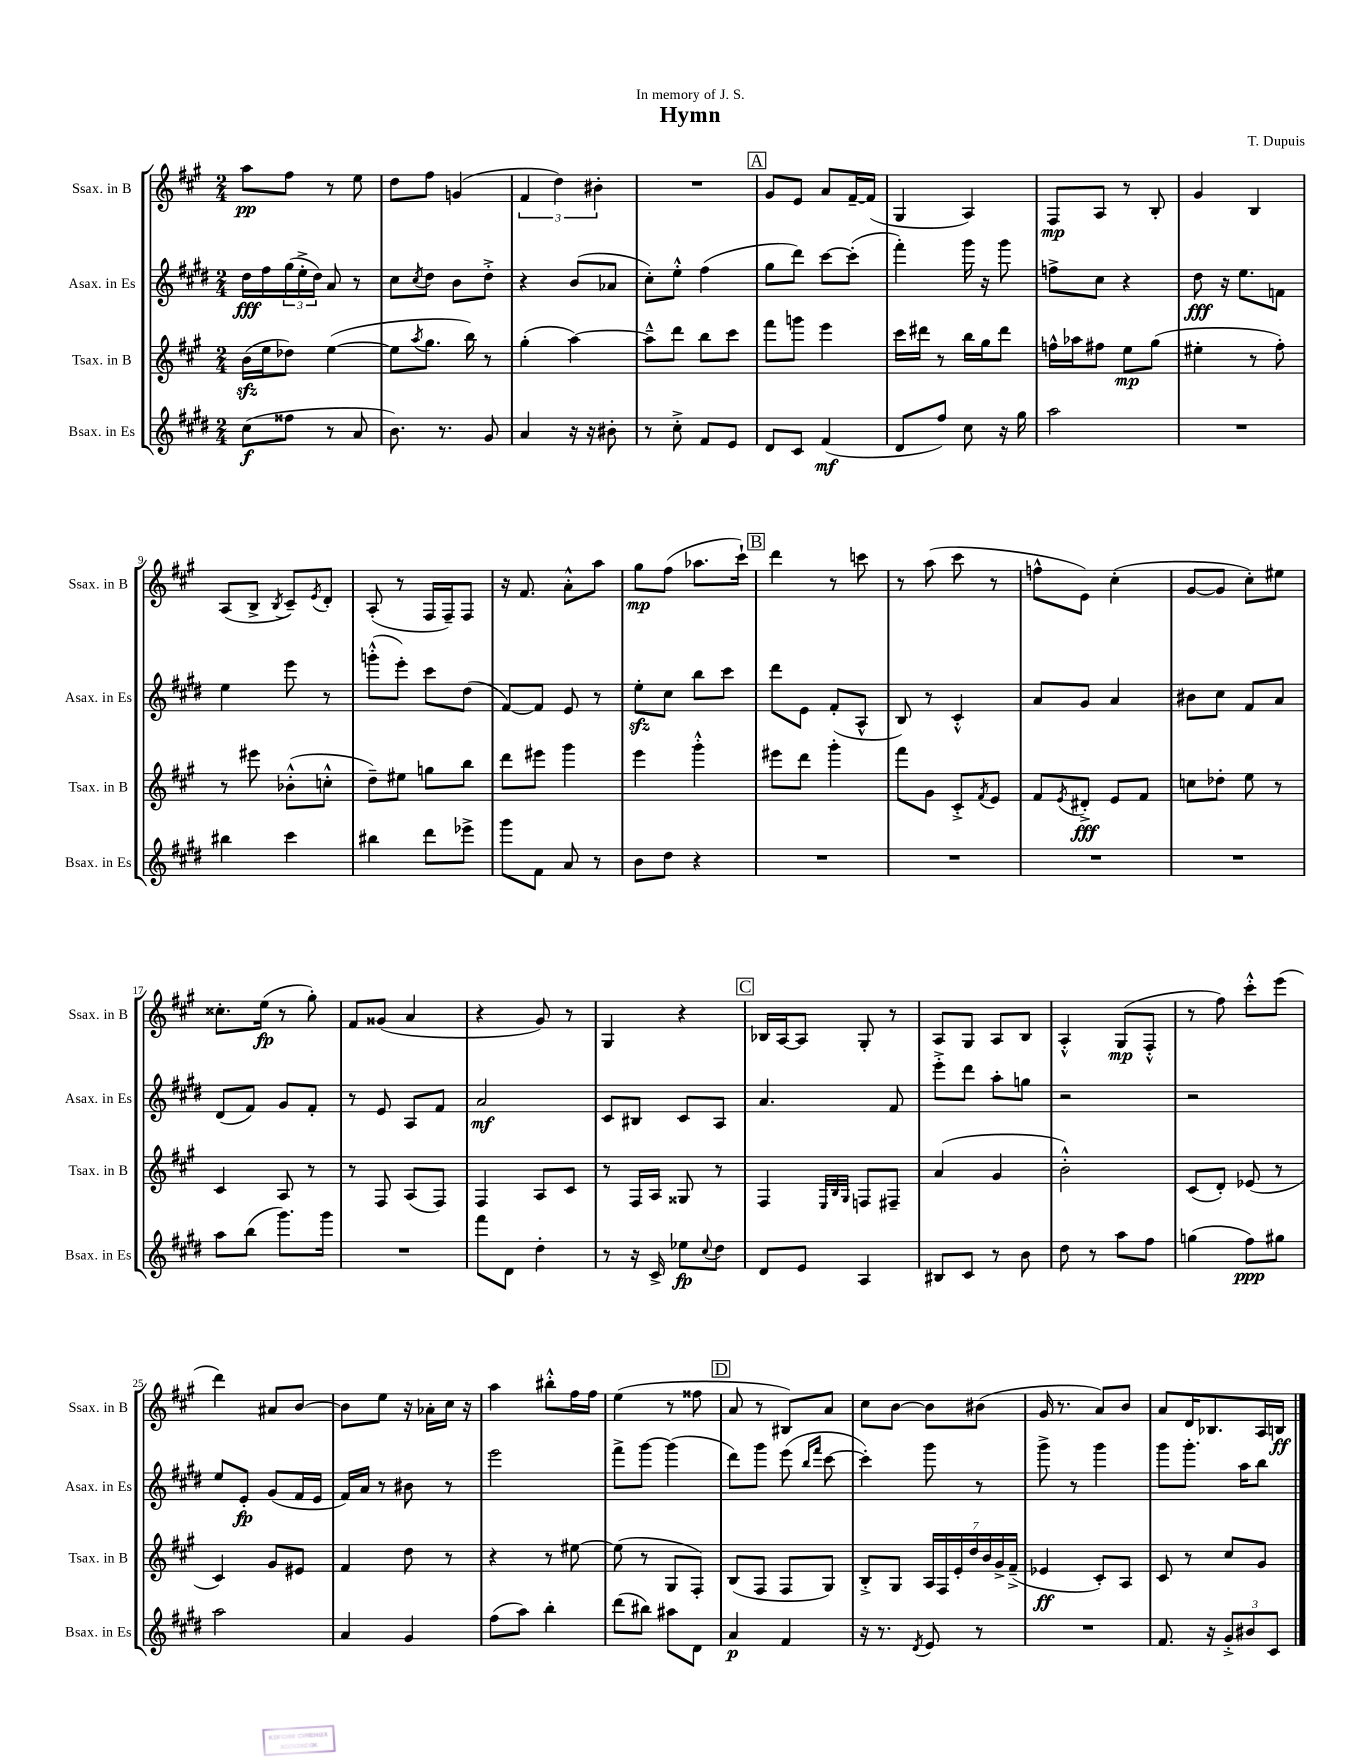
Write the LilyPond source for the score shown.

\header { title = "Hymn" composer = "T. Dupuis" dedication = "In memory of J. S." }
<<
\new StaffGroup <<
\new Staff = "s0" \with { instrumentName = "Ssax. in B" shortInstrumentName = "Ssax. in B" } {
    \clef treble \key a \major \numericTimeSignature \time 2/4
    a''8\pp fis''8 r8 e''8 |
    d''8 fis''8 g'4( |
    \tuplet 3/2 { fis'4 d''4) bis'4-. } |
    R2 |
    \mark \markup { \box "A" } gis'8 e'8 a'8 fis'16~-- fis'16( |
    gis4 a4) |
    fis8\mp a8 r8 b8-. |
    gis'4 b4 |
    a8( b8-> \acciaccatura { b8 } cis'8--) \acciaccatura { e'8 } d'8-. |
    a8-.( r8 fis16 fis16--) fis8 |
    r16 fis'8. a'8-.-^ a''8 |
    gis''8\mp fis''8( aes''8. cis'''16-!) |
    \mark \markup { \box "B" } d'''4 r8 c'''8 |
    r8 a''8( cis'''8 r8 |
    f''8-^ e'8) cis''4-.( |
    gis'8~ gis'8 cis''8-.) eis''8 |
    cisis''8.-. e''16\fp( r8 gis''8-.) |
    fis'8 gisis'8( a'4 |
    r4 gis'8) r8 |
    gis4 r4 |
    \mark \markup { \box "C" } bes16 a16~ a8 gis8-. r8 |
    a8 gis8 a8 b8 |
    a4-.-^ gis8\mp( fis8-.-^ |
    r8 fis''8) cis'''8-.-^ e'''8( |
    d'''4) ais'8 b'8~ |
    b'8 e''8 r16 aes'16-. cis''16 r16 |
    a''4 bis''8-.-^ fis''16 fis''16 |
    e''4( r8 fisis''8 |
    \mark \markup { \box "D" } a'8 r8 bis8) a'8 |
    cis''8 b'8~ b'8 bis'8( |
    gis'16 r8. a'8) b'8 |
    a'8 d'16 bes8. a16 b16\ff \bar "|." |
}
\new Staff = "s1" \with { instrumentName = "Asax. in Es" shortInstrumentName = "Asax. in Es" } {
    \clef treble \key e \major \numericTimeSignature \time 2/4
    dis''16\fff fis''16 \tuplet 3/2 { gis''16( e''16-.-> dis''16) } a'8 r8 |
    cis''8 \acciaccatura { cis''8 } dis''8 b'8 dis''8-.-> |
    r4 b'8( aes'8 |
    cis''8-.) e''8-.-^ fis''4( |
    \mark \markup { \box "A" } gis''8 dis'''8) cis'''8~ cis'''8-.( |
    fis'''4-.) gis'''16 r16 gis'''8 |
    f''8-> cis''8 r4 |
    dis''8\fff r16 e''8. f'8 |
    e''4 e'''8 r8 |
    g'''8-.-^( e'''8-.) cis'''8 dis''8( |
    fis'8~) fis'8 e'8 r8 |
    e''8-.\sfz cis''8 b''8 cis'''8 |
    \mark \markup { \box "B" } dis'''8 e'8 fis'8-.( a8-^ |
    b8) r8 cis'4-.-^ |
    a'8 gis'8 a'4 |
    bis'8 cis''8 fis'8 a'8 |
    dis'8( fis'8) gis'8 fis'8-. |
    r8 e'8 a8 fis'8 |
    a'2\mf |
    cis'8 bis8 cis'8 a8 |
    \mark \markup { \box "C" } a'4. fis'8 |
    e'''8-.-> dis'''8 a''8-. g''8 |
    r2 |
    r2 |
    e''8 e'8-.\fp gis'8( fis'16 e'16 |
    fis'16) a'16 r8 bis'8 r8 |
    e'''2 |
    fis'''8-> gis'''8~ gis'''4( |
    \mark \markup { \box "D" } dis'''8) gis'''8 e'''8( \grace { b''16 fis'''16 } cis'''8~ |
    cis'''4-.) gis'''8 r8 |
    gis'''8-> r8 gis'''4 |
    gis'''8 gis'''8.-. a''16 b''8 \bar "|." |
}
\new Staff = "s2" \with { instrumentName = "Tsax. in B" shortInstrumentName = "Tsax. in B" } {
    \clef treble \key a \major \numericTimeSignature \time 2/4
    b'16\sfz( e''16 des''8) e''4~( |
    e''8 \acciaccatura { a''8 } gis''8. b''16) r8 |
    gis''4-.( a''4~) |
    a''8---^ d'''8 b''8 cis'''8 |
    \mark \markup { \box "A" } fis'''8 g'''8 e'''4 |
    cis'''16 dis'''16 r8 b''16 gis''16 dis'''8 |
    f''16-^ aes''16 fis''8 e''8\mp gis''8( |
    eis''4-. r8 fis''8-.) |
    r8 eis'''8 bes'8-.-^( c''8-.-^ |
    d''8--) eis''8 g''8 b''8 |
    d'''8 eis'''8 gis'''4 |
    e'''4 gis'''4-.-^ |
    \mark \markup { \box "B" } eis'''8 d'''8 gis'''4-. |
    fis'''8 gis'8 cis'8-.-> \acciaccatura { fis'8 } e'8 |
    fis'8 \acciaccatura { e'8 } dis'8-.->\fff e'8 fis'8 |
    c''8 des''8-. e''8 r8 |
    cis'4 a8 r8 |
    r8 fis8 a8( fis8) |
    fis4 a8 cis'8 |
    r8 fis16 a16 gisis8 r8 |
    \mark \markup { \box "C" } fis4 \grace { e32 b32 gis32 } f8 fis8-- |
    a'4( gis'4 |
    b'2-.-^) |
    cis'8( d'8-.) ees'8( r8 |
    cis'4) gis'8 eis'8 |
    fis'4 d''8 r8 |
    r4 r8 eis''8~ |
    eis''8( r8 gis8 fis8-.) |
    \mark \markup { \box "D" } b8( fis8 fis8 gis8) |
    b8-.-> gis8 \tuplet 7/4 { a16 fis16 e'16-. d''16 b'16 gis'16-> fis'16--->( } |
    ees'4\ff cis'8-.) a8 |
    cis'8 r8 cis''8 gis'8 \bar "|." |
}
\new Staff = "s3" \with { instrumentName = "Bsax. in Es" shortInstrumentName = "Bsax. in Es" } {
    \clef treble \key e \major \numericTimeSignature \time 2/4
    cis''8\f( fisis''8 r8 a'8 |
    b'8.) r8. gis'8 |
    a'4 r16 r16 bis'8-. |
    r8 cis''8-.-> fis'8 e'8 |
    \mark \markup { \box "A" } dis'8 cis'8 fis'4\mf( |
    dis'8 fis''8) cis''8 r16 gis''16 |
    a''2 |
    R2 |
    bis''4 cis'''4 |
    bis''4 dis'''8 ees'''8-> |
    gis'''8 fis'8 a'8 r8 |
    b'8 dis''8 r4 |
    \mark \markup { \box "B" } R2 |
    R2 |
    R2 |
    R2 |
    a''8 b''8( gis'''8.) gis'''16 |
    R2 |
    fis'''8 dis'8 dis''4-. |
    r8 r16 cis'16-> ees''8\fp \appoggiatura { cis''8 } dis''8 |
    \mark \markup { \box "C" } dis'8 e'8 a4 |
    bis8 cis'8 r8 b'8 |
    dis''8 r8 a''8 fis''8 |
    g''4( fis''8\ppp) gis''8 |
    a''2 |
    a'4 gis'4 |
    fis''8( a''8) b''4-. |
    dis'''8( bis''8) ais''8 dis'8 |
    \mark \markup { \box "D" } a'4\p fis'4 |
    r16 r8. \acciaccatura { dis'8 } e'8 r8 |
    R2 |
    fis'8. r16 \tuplet 3/2 { gis'8-.-> bis'8 cis'8 } \bar "|." |
}
>>
>>
